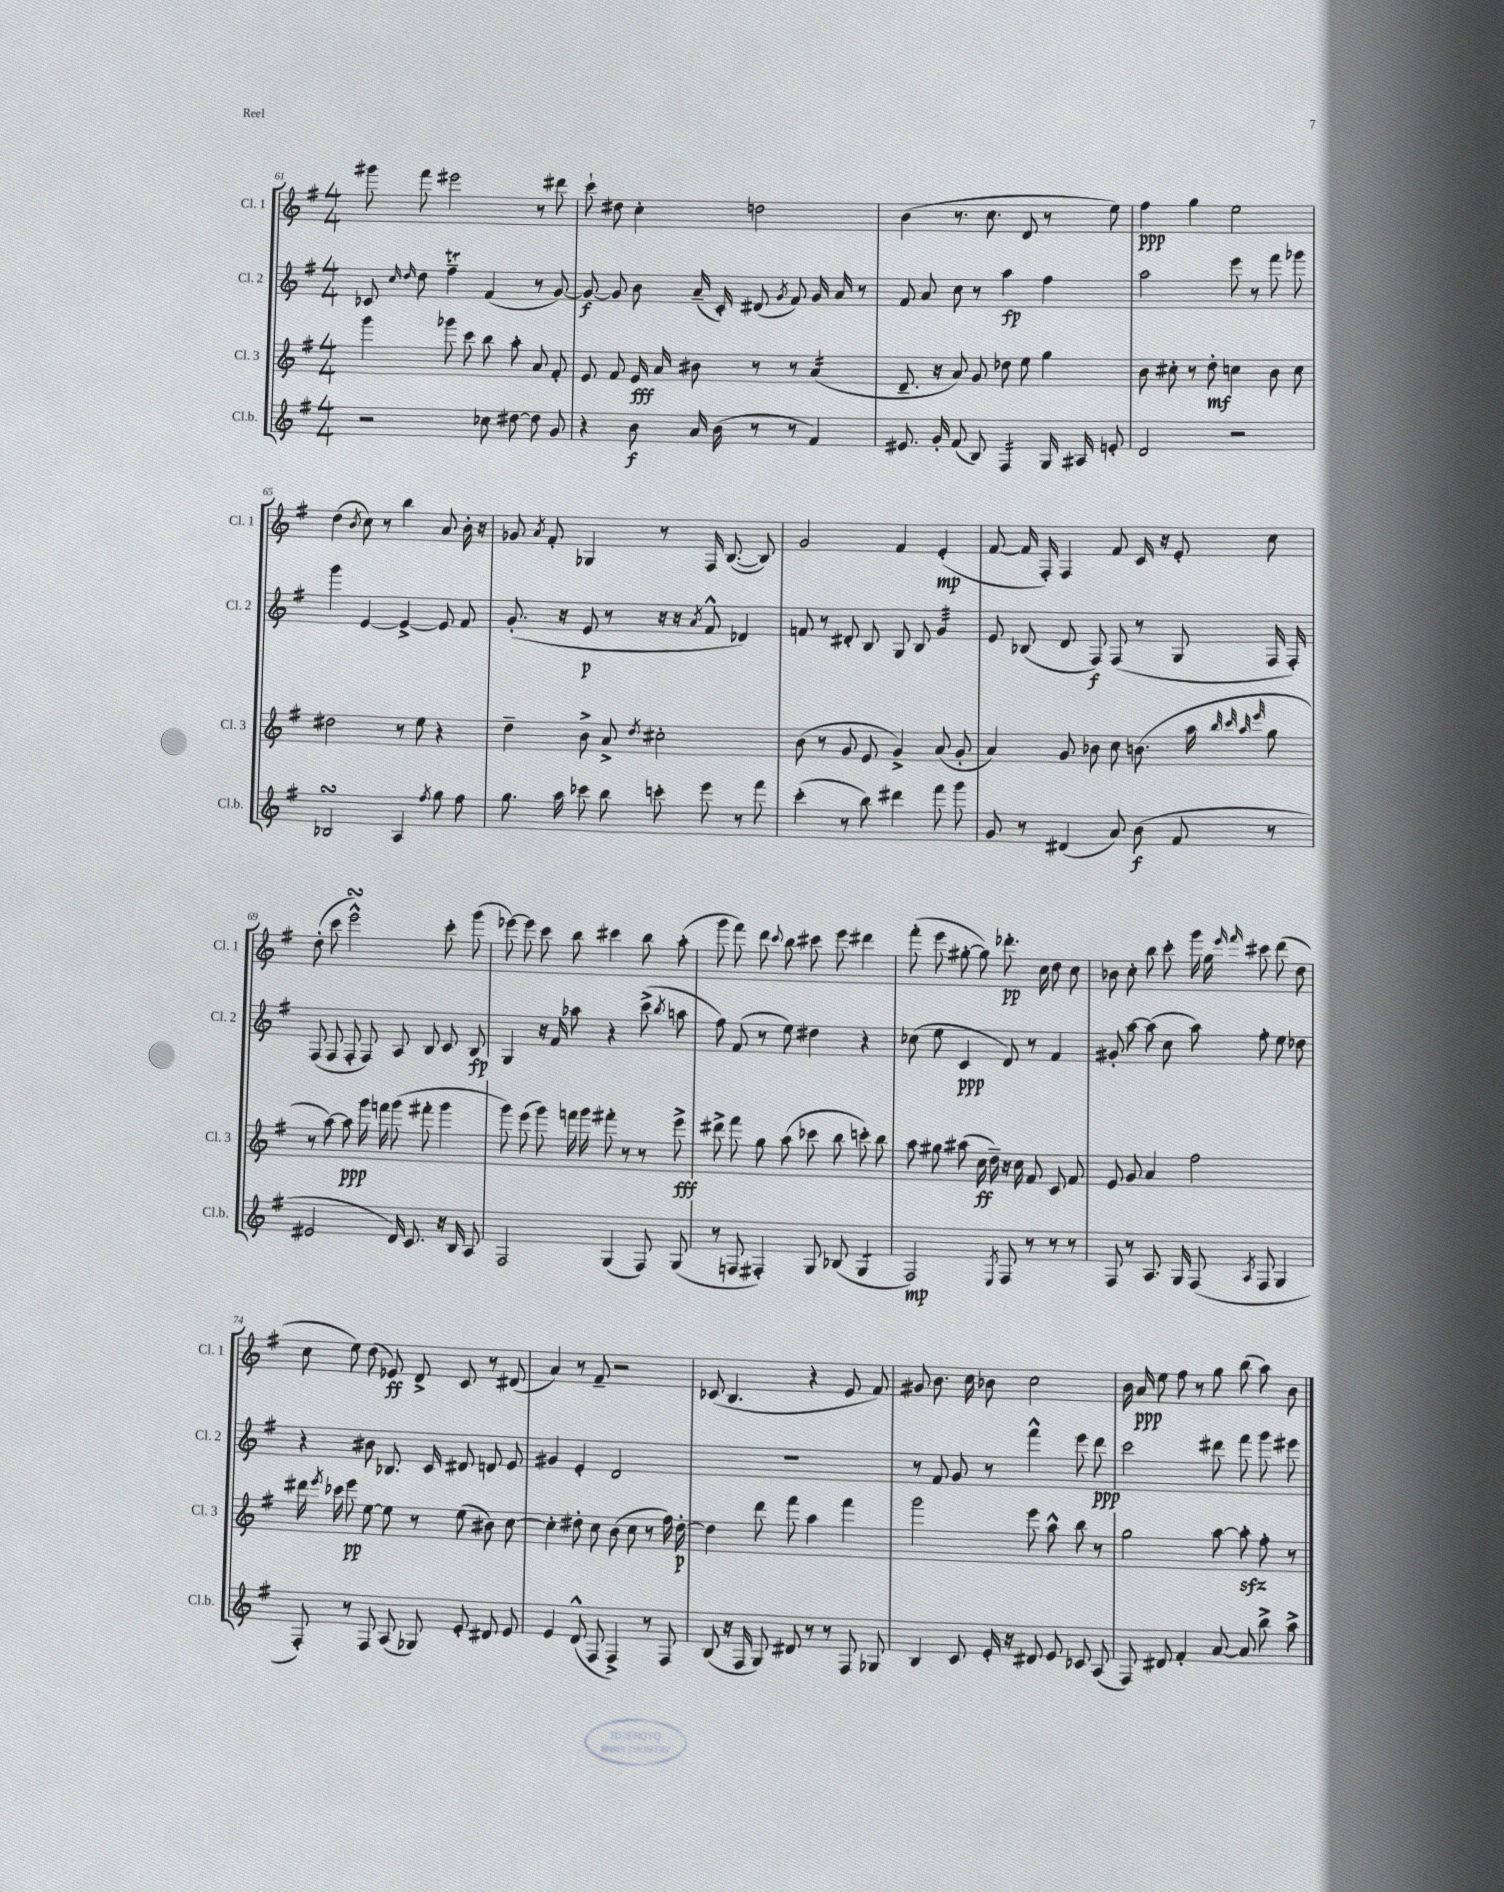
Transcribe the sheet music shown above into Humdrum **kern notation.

**kern	**kern	**kern	**kern
*staff4	*staff3	*staff2	*staff1
*clefG2	*clefG2	*clefG2	*clefG2
*k[f#]	*k[f#]	*k[f#]	*k[f#]
*M4/4	*M4/4	*M4/4	*M4/4
2r	4ggg	8c-	8ggg#
.	.	16qqcc	.
.	.	16qqdd	.
.	.	8dd	8fff#
.	8ggg-	4ff#~	2eee#
.	8ccc	.	.
8cc-	8bb	(4f#	.
[8dd#	8aa'	.	.
8dd#]	8a	8r	8r
8g	8f#'	[8g)	8ddd#
=	=	=	=
4r	8e	8g_	8ccc`
.	8f#	8g]	8dd#
8b	16e	8b	4cc'
.	16a	.	.
16a	8b#	(16a~	.
(16b	.	16c')	.
8r	8r	(8d#	2dd
.	.	8qg	.
8r	8r	8f#)	.
4f#)	(4a	16g	.
.	.	16a	.
.	.	8r	.
=	=	=	=
8.e#	8.d~	8f#	(4b
.	.	8a	.
16g'	16r	.	.
(8f#	8a)	8cc	8.r
8B)	8g	8r	.
.	.	.	8.cc
4F#	8dd-	4aa	.
.	8ee	.	8d
16G	4gg	4ff#	8r
16A#	.	.	.
8e'	.	.	8ee)
=	=	=	=
2d	8b	2aa	4ff#
.	8cc#'	.	.
.	8r	.	4gg
.	8dd'	.	.
2r	4cc	8eee	2ee
.	.	8r	.
.	8b	8fff#	.
.	8cc	8ggg-	.
=	=	=	=
2B-	2dd#	4ggg	(4dd
.	.	.	8qb
.	.	[4e	8cc)
.	.	.	8r
4A	8r	4e^_	4bb
.	8ee	.	.
8qff#	.	.	.
8gg	4r	8e]	8a
8ff#	.	8f#	16b'
.	.	.	16r
=	=	=	=
8.gg	4dd~	(8.g'	8g-
.	.	.	8qa
.	.	.	8f#'
16aa	.	16r	.
8ccc-	8b^	8e	4G-
8bb	8a^	8r	.
.	8qdd	.	.
8ccc'	2cc#'	16r	8r
.	.	16r	.
.	.	8qa	.
8eee	.	8f#^^	16F#
.	.	.	([8.B
8r	.	4d-)	.
8fff#	.	.	8B])
=	=	=	=
(4ccc'	(8b	8f	2g
.	8r	8r	.
8r	8g	8d#'	.
8bb)	8e	8B	.
4ddd#	4g^)	8G	4f#
.	.	8B	.
8fff#	(8a	4g	(4e'
8ggg	8g'	.	.
=	=	=	=
8g	4a)	8e	[8f#
8r	.	(8B-	16f#]
.	.	.	16F#')
(4d#	8g	8d	4F#
.	8b-	8F#)	.
8a)	8cc	(8F#	8f#
(8b	(8.b	8r	16c
.	.	.	16r
8f#	.	8G	8e'
.	16aa	.	.
.	32qqbb	.	.
.	32qqccc	.	.
.	32qqaa	.	.
.	32qqeee	.	.
8r	8gg	16F#	8cc
.	.	16F#')	.
=	=	=	=
2e#	8r	(8F#	(8dd'
.	[8aa)	8F#	8ccc
.	8aa]	8F#'	2eee^^)
.	16ggg	8F#)	.
.	16fff	.	.
16d)	(8ggg	8A	.
8.c	.	.	.
.	8fff#'	8B	.
16r	4ggg	8c	8ccc'
16B	.	.	.
8A	.	8B	(8ggg
=	=	=	=
2F#	8ggg)	4G	[8eee-)
.	(8eee	.	8eee-]
.	8ggg)	16r	8ccc
.	.	16f#	.
.	16fff	8aa-	8bb
.	16ggg	.	.
(4G	8fff#'	4r	4ccc#
.	8r	.	.
8F#)	8r	(8ccc^	8bb
.	.	8qbb	.
(8G	8eee^	8aa	(8aa'
=	=	=	=
8r	8ddd#^	8ff#)	8ggg
8F	8fff#	(8f#	8fff#)
4F#')	8gg	8r	8ddd
.	.	.	8qqccc
.	(8aa	8ee)	8bb
8G	8ccc-	4dd#	8ccc#
(8B-	8bb	.	8eee
4G	8ccc')	4r	4ddd#
.	8bb	.	.
=	=	=	=
2F#)	8aa	(8cc-	(8fff#'
.	8gg#	8ee	8eee
.	(8aa#	4c	[8gg#'
.	16cc	.	8gg#])
.	16dd~)	.	.
8qE	.	.	.
8F#	16r	8d)	8.ddd-'
.	16cc	.	.
8r	8f#	8r	.
.	.	.	16cc
8r	8c	4f#	8dd
8r	8f#	.	8cc
=	=	=	=
8F#	8e	8g#'	8b-
8r	8g	[8aa	8cc'
8.A	4a	(8aa]	8bb
.	.	8cc	8ccc'
16G	.	.	.
(8F#	2ff#	8aa)	16ggg
.	.	.	16gg
.	.	.	16qqeee
8qA	.	.	16qqfff#
8F#	.	8ff#'	8ccc#
4G	.	8ee	(8ddd
.	.	8dd-	8dd
=	=	=	=
8F#')	16ddd#	4r	8cc
.	8qeee	.	.
.	16ccc-	.	.
8r	8eee	.	8ee)
8F#	[8ee	8b#	(8dd
(8A	8ee]	8.B-	8e-)
8G-)	8r	.	8d^
.	.	16c	.
8e'	(8ee	8d#	8c
8d#	8b#)	8d	8r
8e	[8cc	8e	(8d#
=	=	=	=
4e	4cc']	4g#	4a)
(8d^^	8dd#'	4e'	8r
8F#	8cc	.	8f#~
4F#^)	(8b	2d	2r
.	8cc	.	.
8r	8r	.	.
8F#	16ff#)	.	.
.	[16dd#'	.	.
=	=	=	=
(8B	4dd#]	1r	(8c-
16r	.	.	4.B
16F#	.	.	.
8G)	8ddd	.	.
8d#	8fff#	.	.
8r	4aa	.	4r
8r	.	.	.
8F#	4fff#	.	8e
8G-	.	.	8f#)
=	=	=	=
4B	2ggg	8r	8g#
.	.	8f#	8.b
8c	.	8g	.
.	.	.	16cc
16e'	.	8r	8b-
16r	.	.	.
8d#	8eee	4fff#^^	2cc
8e	8aa^^	.	.
8c-	8bb	8eee	.
(8A	8r	8ddd	.
=	=	=	=
8F#)	2gg	2ccc	16b
.	.	.	16a
8d#	.	.	8ee
4f#'	.	.	8ff#
.	.	.	8r
[8a	[8aa	8ddd#	8gg
8a]	8aa']	8fff#	(8bb
8bb^	8ff#'	8ggg	8aa)
8aa^	8r	8eee#	8b
==	==	==	==
*-	*-	*-	*-
